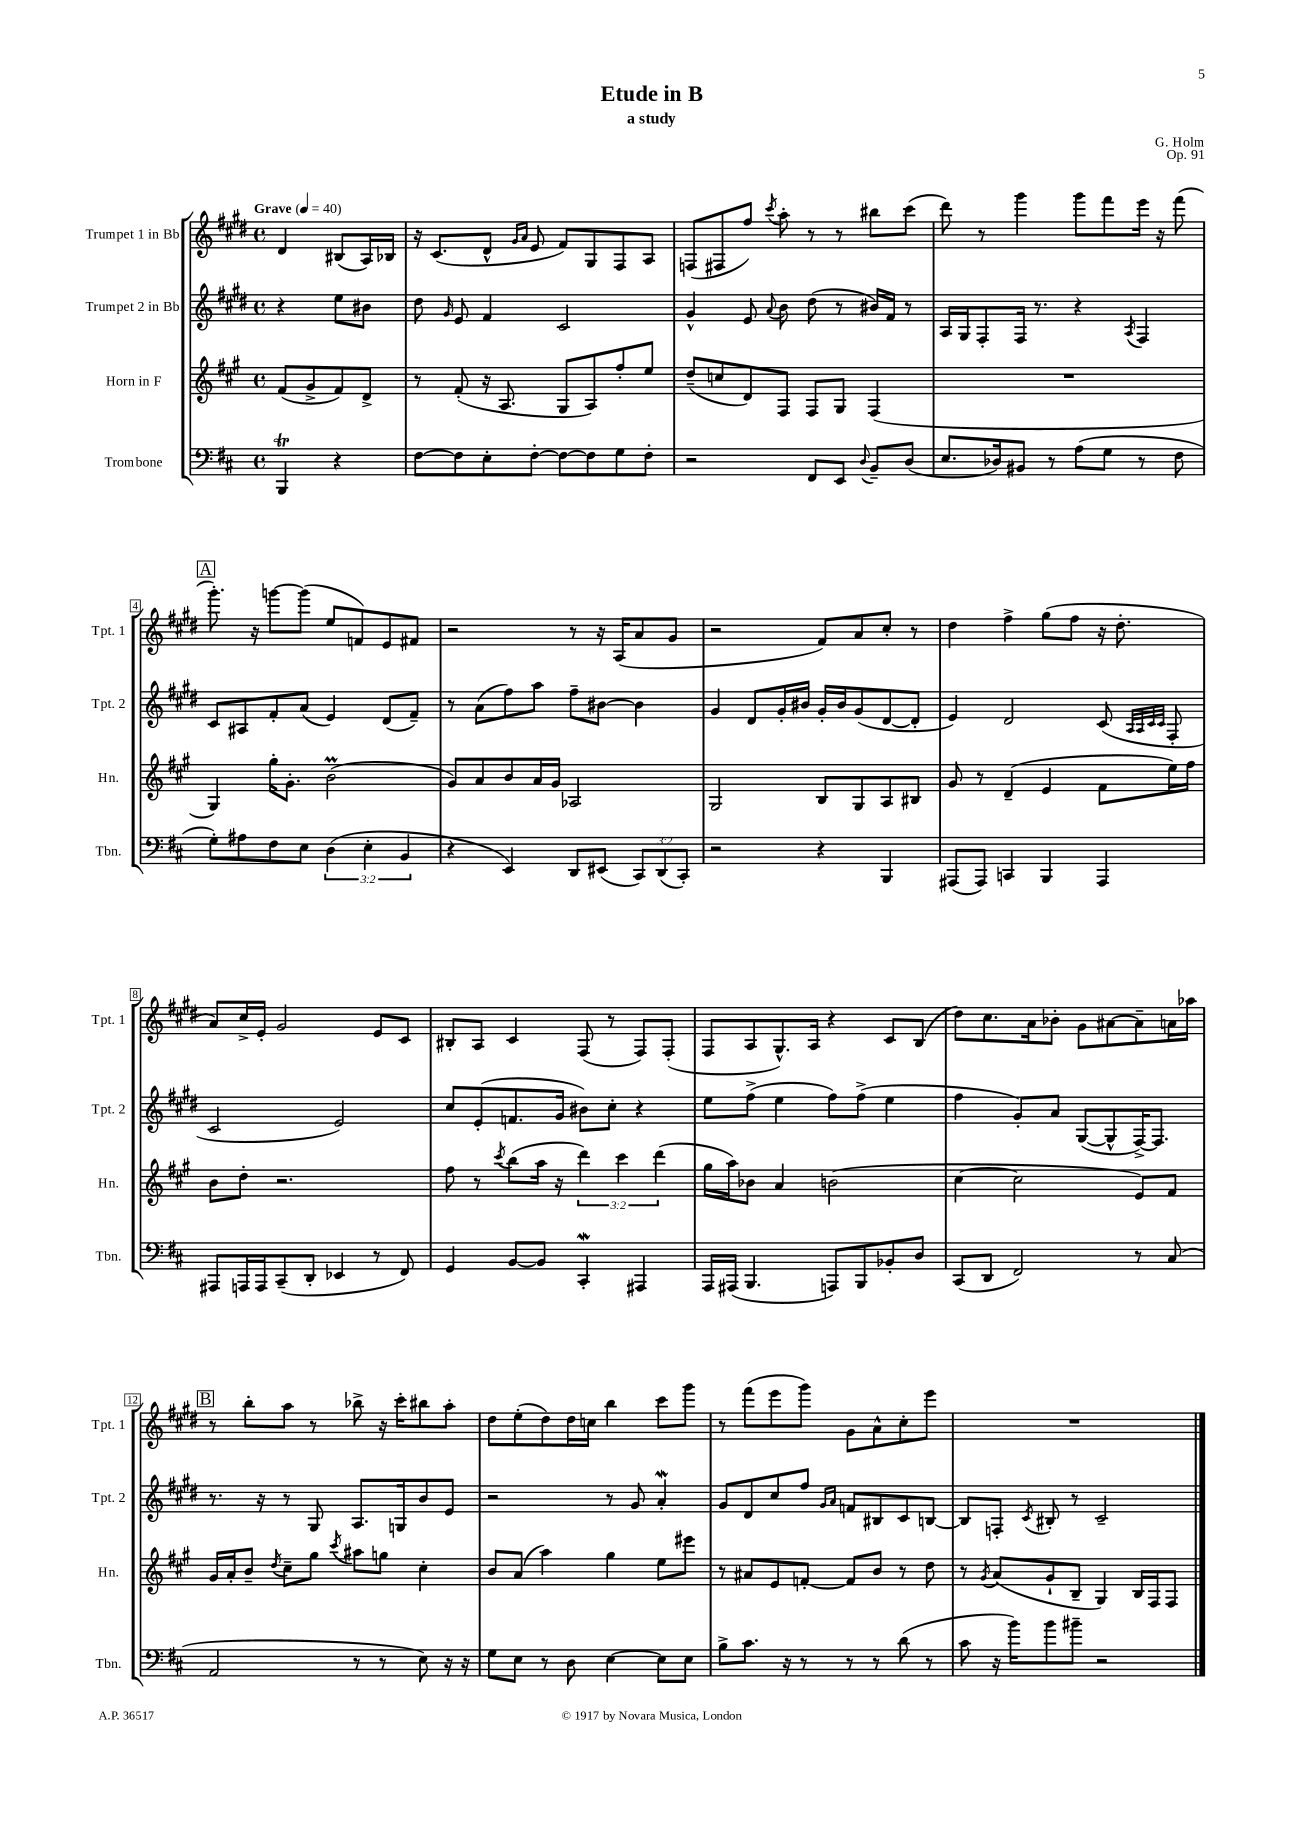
\header { title = "Etude in B" composer = "G. Holm" subtitle = "a study" opus = "Op. 91" }
<<
\new StaffGroup <<
\new Staff = "s0" \with { instrumentName = "Trumpet 1 in Bb" shortInstrumentName = "Tpt. 1" } {
    \clef treble \key e \major \defaultTimeSignature \time 4/4 \partial 2 \tempo "Grave" 4 = 40
    \autoBeamOff dis'4 bis8[( a16) bes16] |
    r16 cis'8.[( dis'8]-^ \grace { gis'16[ a'16] } e'8 fis'8[) gis8 fis8 a8] |
    f8[( fis8 fis''8]) \acciaccatura { cis'''8 } a''8-. r8 r8 bis''8[ cis'''8]( |
    dis'''8) r8 gis'''4 gis'''8[ fis'''8 e'''16] r16 fis'''8( |
    \mark \markup { \box "A" } gis'''8.-.) r16 g'''8[~ g'''8]( e''8[ f'8) e'8 fis'8] |
    r2 r8 r16 a16[( a'8 gis'8] |
    r2 fis'8[) a'8 cis''8]-. r8 |
    dis''4 fis''4-> gis''8[( fis''8] r16 dis''8.-. |
    a'8[) cis''16-> e'16]-. gis'2 e'8[ cis'8] |
    bis8[-. a8] cis'4 fis8( r8 fis8[) fis8]-.( |
    fis8[ a8 gis8.-^) a16] r4 cis'8[ b8]( |
    dis''8[) cis''8. a'16 bes'8]-. gis'8[ ais'8~ ais'8-- a'16 aes''16] |
    \mark \markup { \box "B" } r8 b''8[-. a''8] r8 bes''8-> r16 cis'''16[-. bis''8 a''8]-. |
    dis''8[ e''8-.( dis''8) dis''16 c''16] b''4 cis'''8[ gis'''8] |
    r8 fis'''8[( e'''8 gis'''8]) gis'8[ a'8-^ cis''8-. e'''8] |
    R1 \bar "|." |
}
\new Staff = "s1" \with { instrumentName = "Trumpet 2 in Bb" shortInstrumentName = "Tpt. 2" } {
    \clef treble \key e \major \defaultTimeSignature \time 4/4 \partial 2
    \autoBeamOff r4 e''8[ bis'8] |
    dis''8 \grace { gis'16 } e'8 fis'4 cis'2 |
    gis'4-^ e'8 \appoggiatura { a'8 } b'8 dis''8( r8 bis'16[) fis'16] r8 |
    a16[ gis16 fis8-. fis16] r8. r4 \acciaccatura { a8 } fis4 |
    \mark \markup { \box "A" } cis'8[ ais8 fis'8-. a'8]( e'4) dis'8[( fis'8]--) |
    r8 a'8[( fis''8) a''8] fis''8[-- bis'8]~ bis'4 |
    gis'4 dis'8[ gis'16-. bis'16] gis'16[-. bis'16 gis'8( dis'8~ dis'8]-. |
    e'4) dis'2 cis'8( \grace { a32[ a32 cis'32 cis'32] } fis8-. |
    cis'2 e'2) |
    cis''8[ e'8-.( f'8. gis'16] bis'8[) cis''8]-. r4 |
    e''8[ fis''8]->( e''4 fis''8[) fis''8]->( e''4 |
    fis''4 gis'8[-.) a'8] gis8[~( gis8-^ fis16~->) fis8.] |
    \mark \markup { \box "B" } r8. r16 r8 gis8 a8.[ g16 b'8 e'8] |
    r2 r8 gis'8 a'4-.\mordent |
    gis'8[ dis'8 cis''8 fis''8] \grace { gis'16[ a'16] } f'8[ bis8 cis'8 b8]~ |
    b8[ f8]-. \acciaccatura { cis'8 } bis8-. r8 cis'2-- \bar "|." |
}
\new Staff = "s2" \with { instrumentName = "Horn in F" shortInstrumentName = "Hn." } {
    \clef treble \key a \major \defaultTimeSignature \time 4/4 \override Staff.TupletNumber.text = #tuplet-number::calc-fraction-text \partial 2
    \autoBeamOff fis'8[( gis'8-> fis'8) d'8]-> |
    r8 fis'8-.( r16 a8. gis8[ a8) fis''8-. e''8] |
    d''8[--( c''8 d'8) fis8] fis8[ gis8] fis4( |
    R1 |
    \mark \markup { \box "A" } gis4) gis''16[-. gis'8.]-. b'2\prall( |
    gis'8[) a'8 b'8 a'16 gis'16] aes2 |
    gis2 b8[ gis8 a8 bis8] |
    gis'8 r8 d'4--( e'4 fis'8[ e''16) fis''16] |
    b'8[ d''8]-. r2. |
    fis''8 r8 \acciaccatura { cis'''8 } b''8[( a''16] r16 \tuplet 3/2 { d'''4) cis'''4 d'''4( } |
    gis''16[ a''16) bes'8] a'4 b'2( |
    cis''4~ cis''2 e'8[) fis'8] |
    \mark \markup { \box "B" } gis'16[ a'16-. b'8]-- \acciaccatura { d''8 } cis''8[-- gis''8] \acciaccatura { cis'''8 } ais''8[ g''8] cis''4-. |
    b'8[ a'8]( a''4) gis''4 e''8[ eis'''8] |
    r8 ais'8[ e'8 f'8]~-. f'8[ b'8] r8 d''8 |
    r8 \acciaccatura { gis'8 } a'8[( gis'8-! b8]-- gis4) b16[ fis16 fis8] \bar "|." |
}
\new Staff = "s3" \with { instrumentName = "Trombone" shortInstrumentName = "Tbn." } {
    \clef bass \key d \major \defaultTimeSignature \time 4/4 \override Staff.TupletNumber.text = #tuplet-number::calc-fraction-text \partial 2
    \autoBeamOff b,,4\trill r4 |
    fis8[~ fis8 e8-. fis8]~-. fis8[~ fis8 g8 fis8]-. |
    r2 fis,8[ e,8] \appoggiatura { d8 } b,8[-- d8]( |
    e8.[ des16) bis,8] r8 a8[( g8] r8 fis8 |
    \mark \markup { \box "A" } g8[-.) ais8 fis8 e8] \tuplet 3/2 { d4( e4-. b,4 } |
    r4 e,4) d,8[ eis,8]( \tuplet 3/2 { cis,8[) d,8( cis,8]-.) } |
    r2 r4 b,,4 |
    ais,,8[( ais,,8]) c,4 b,,4 ais,,4 |
    ais,,8[ a,,16 a,,16 cis,8--( d,8]-. ees,4 r8 fis,8) |
    g,4 b,8[~ b,8] cis,4-.\mordent ais,,4 |
    a,,16[ ais,,16]( b,,4. a,,8[) b,,8 bes,8-. d8] |
    cis,8[( d,8] fis,2) r8 cis8( |
    \mark \markup { \box "B" } a,2 r8 r8 e8) r16 r16 |
    g8[ e8] r8 d8 e4~ e8[ e8] |
    b8[-> cis'8.] r16 r8 r8 r8 d'8( r8 |
    cis'8 r16 b'16[) b'8 bis'8]-- r2 \bar "|." |
}
>>
>>
\layout { \context { \Score \override BarNumber.stencil = #(make-stencil-boxer 0.1 0.3 ly:text-interface::print) } }
